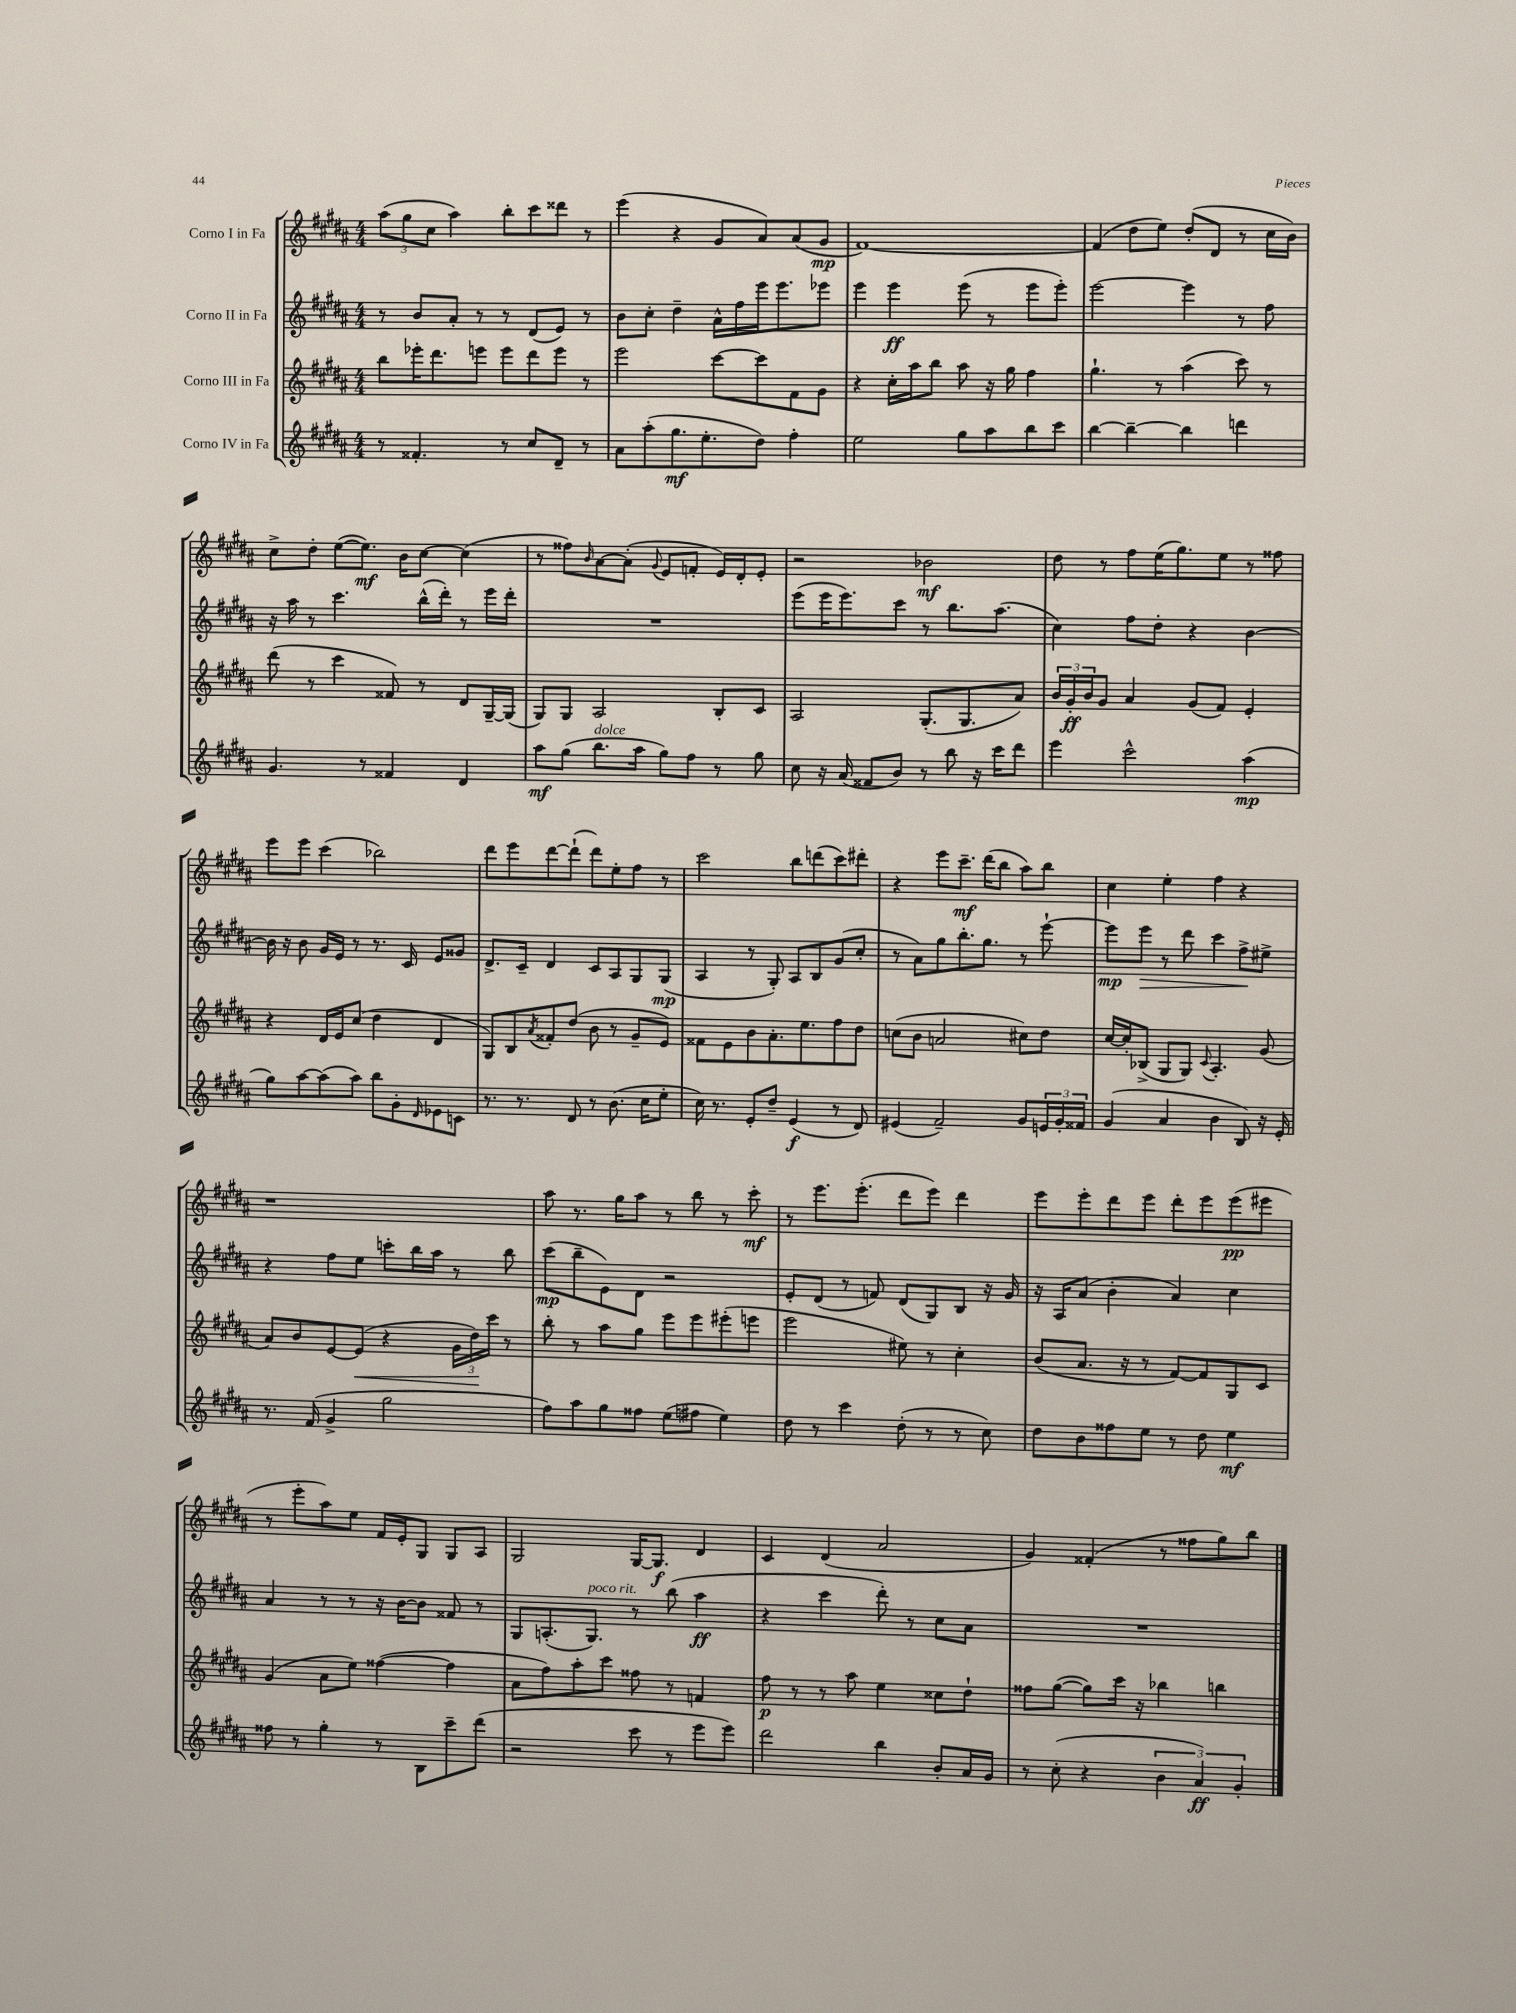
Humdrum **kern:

**kern	**dynam	**kern	**dynam	**kern	**dynam	**kern	**dynam
*part4	*part4	*part3	*part3	*part2	*part2	*part1	*part1
*staff4	*staff4	*staff3	*staff3	*staff2	*staff2	*staff1	*staff1
*I"Corno IV in Fa	*	*I"Corno III in Fa	*	*I"Corno II in Fa	*	*I"Corno I in Fa	*
*clefG2	*	*clefG2	*	*clefG2	*	*clefG2	*
*k[f#c#g#d#a#]	*	*k[f#c#g#d#a#]	*	*k[f#c#g#d#a#]	*	*k[f#c#g#d#a#]	*
*M4/4	*	*M4/4	*	*M4/4	*	*M4/4	*
=10	=10	=10	=10	=10	=10	=10	=10
8r	.	8bb\L	.	8r	.	(12aa#\L	.
.	.	.	.	.	.	12gg#\	.
4.f##X'/	.	16eee-X'\K	.	8b/L	.	.	.
.	.	.	.	.	.	12cc#\J	.
.	.	8.ddd#\	.	.	.	.	.
.	.	.	.	8a#'/J	.	4aa#\)	.
.	.	8eeen\J	.	8r	.	.	.
8r	.	8eee\L	.	8r	.	8bb'\L	.
8cc#/L	.	8ddd#\	.	(8d#/L	.	8ccc#\	.
8d#~/J	.	8eee\J	.	8e/J)	.	8ddd##X\J	.
8r	.	8r	.	8r	.	8r	.
=11	=11	=11	=11	=11	=11	=11	=11
8a#\L	.	2eee\	.	8b\L	.	(4eee\	.
(8aa#'\	.	.	.	8cc#'\J	.	.	.
8.gg#\	mf	.	.	4dd#~\	.	4r	.
8.ee'\	.	.	.	.	.	.	.
.	.	[8ccc#\L	.	16a#^^\LL	.	8g#/L	.
.	.	.	.	16ff#\	.	.	.
8dd#\J)	.	8ccc#\]	.	16eee\J	.	8a#/)	.
.	.	.	.	8.eee\	.	.	.
4ff#'\	.	8f#\	.	.	.	(8a#/	.
.	.	8g#\J	.	8eee-X\J	.	8g#/J	mp
=12	=12	=12	=12	=12	=12	=12	=12
2ee\	.	4r	.	4eee\	.	[1f#)	.
.	.	16cc#'\LL	.	4eee\	ff	.	.
.	.	16aa#\J	.	.	.	.	.
.	.	8bb\J	.	.	.	.	.
8gg#\L	.	8aa#\	.	(8eee\	.	.	.
8aa#\	.	16r	.	8r	.	.	.
.	.	16gg#\	.	.	.	.	.
8bb\	.	4ff#\	.	8eee\L	.	.	.
8ccc#\J	.	.	.	8eee'\J)	.	.	.
=13	=13	=13	=13	=13	=13	=13	=13
[4bb\	.	4.gg#`\	.	[2eee\	.	(4f#/]	.
4bb~\_	.	.	.	.	.	8dd#\L	.
.	.	8r	.	.	.	8ee\J)	.
4bb\]	.	(4aa#\	.	4eee\]	.	(8dd#'/L	.
.	.	.	.	.	.	8d#/J	.
4dddn\	.	8ccc#\)	.	8r	.	8r	.
.	.	8r	.	8ff#\	.	16cc#\LL	.
.	.	.	.	.	.	16b\JJ)	.
!!LO:LB:g=z
=14	=14	=14	=14	=14	=14	=14	=14
4.g#/	.	(8ddd#\	.	16r	.	8cc#^\L	.
.	.	.	.	16aa#\	.	.	.
.	.	8r	.	8r	.	8dd#'\J	.
.	.	4ccc#\	.	4.ccc#\	.	([8ee\L	.
8r	.	.	.	.	.	8.ee\J])	mf
4f##X/	.	8f##X/)	.	.	.	.	.
.	.	.	.	.	.	16b\KL	.
.	.	8r	.	(16bb^^\LL	.	[8cc#\J	.
.	.	.	.	16ddd#'\JJ)	.	.	.
4d#/	.	8d#/L	.	8r	.	(4cc#\]	.
.	.	[16G#~/L	.	16eee\LL	.	.	.
.	.	(16G#/JJ]	.	16ddd#'\JJ	.	.	.
=15	=15	=15	=15	=15	=15	=15	=15
8aa#\L	mf	8G#/L)	.	1r	.	8r	.
(8gg#\J	.	8G#/J	.	.	.	8ff##X\L)	.
.	.	.	.	.	.	16qqb/	.
!LO:TX:a:i:t=dolce	!	!	!	!	!	!	!
8.bb\L	.	2A#/	.	.	.	[8a#\	.
.	.	.	.	.	.	(8a#'\J]	.
16aa#\Jk	.	.	.	.	.	.	.
.	.	.	.	.	.	8qqg#/	.
8gg#\L)	.	.	.	.	.	8e/L	.
8ff#\J	.	.	.	.	.	8fn'/J	.
8r	.	8B'/L	.	.	.	16e/LL)	.
.	.	.	.	.	.	16d#'/J	.
8gg#\	.	8c#/J	.	.	.	8e'/J	.
=16	=16	=16	=16	=16	=16	=16	=16
8cc#\	.	2A#/	.	(8eee\L	.	2r	.
16r	.	.	.	16eee\K	.	.	.
(16a#/	.	.	.	8.eee\)	.	.	.
8f##X/L	.	.	.	.	.	.	.
8b/J)	.	.	.	8ccc#\J	.	.	.
8r	.	(8.G#'/L	.	8r	.	2b-X\	mf
8bb\	.	.	.	8.bb\L	.	.	.
.	.	8.G#/	.	.	.	.	.
16r	.	.	.	.	.	.	.
16ccc#\KL	.	.	.	(8.aa#\J	.	.	.
8ddd#\J	.	8a#/J)	.	.	.	.	.
=17	=17	=17	=17	=17	=17	=17	=17
4eee\	.	24b/LL	.	4cc#\)	.	8dd#\	.
.	.	24g#'/	ff	.	.	.	.
.	.	24b/J	.	.	.	.	.
.	.	8g#/J	.	.	.	8r	.
2ccc#^^\	.	4a#/	.	8ff#\L	.	8ff#\L	.
.	.	.	.	8dd#'\J	.	(16ee\K	.
.	.	.	.	.	.	8.gg#\)	.
.	.	(8g#/L	.	4r	.	.	.
.	.	8f#/J)	.	.	.	8ee\J	.
(4aa#\	mp	4e'/	.	[4b\	.	8r	.
.	.	.	.	.	.	8ff##X\	.
!!LO:LB:g=z
=18	=18	=18	=18	=18	=18	=18	=18
8gg#\L)	.	4r	.	16b\]	.	8eee\L	.
.	.	.	.	16r	.	.	.
[8aa#\	.	.	.	8b\	.	8eee\J	.
(8aa#\]	.	16d#/LL	.	16g#/LL	.	(4ccc#\	.
.	.	16e/J	.	16e/JJ	.	.	.
8aa#\J)	.	(8cc#/J	.	8r	.	.	.
8bb\L	.	4dd#\	.	8.r	.	2bb-X\)	.
8g#'\	.	.	.	.	.	.	.
.	.	.	.	16c#/	.	.	.
16qqd#/	.	.	.	.	.	.	.
8e-X\	.	4d#/	.	8e/L	.	.	.
8cn\J	.	.	.	8g##X/J	.	.	.
=19	=19	=19	=19	=19	=19	=19	=19
8.r	.	8G#/L)	.	8.d#^/L	.	8ddd#\L	.
.	.	8B/	.	.	.	8eee\	.
8.r	.	.	.	16c#~/Jk	.	.	.
.	.	8qa#/	.	.	.	.	.
.	.	8f##X'/	.	4d#/	.	[8ddd#\	.
8d#/	.	(8dd#/J	.	.	.	(8ddd#`\J]	.
8r	.	8b\	.	8c#/L	.	8ddd#\L)	.
(8.b\	.	8r	.	8A#/	.	8ee'\	.
.	.	8g#~/L	.	8G#/	.	8ff#\J	.
16cc#\KL	.	.	.	.	.	.	.
8ee'\J	.	8e/J)	.	(8G#/J	mp	8r	.
=20	=20	=20	=20	=20	=20	=20	=20
16cc#\)	.	8f##X\L	.	4A#/	.	2ccc#\	.
8.r	.	.	.	.	.	.	.
.	.	8e\	.	.	.	.	.
8e'/L	.	8b\	.	8r	.	.	.
8dd#~/J	.	8.a#'\	.	8G#'/)	.	.	.
(4e/	f	.	.	8A#/L	.	8bb\L	.
.	.	8.ee\	.	.	.	.	.
.	.	.	.	8B/	.	(8dddn\	.
8r	.	8ff#\	.	(8g#/	.	8ccc#\)	.
8d#/)	.	8dd#\J	.	8cc#'/J	.	8ddd#X'\J	.
=21	=21	=21	=21	=21	=21	=21	=21
(4e#X/	.	(8ccn\L	.	8r	.	4r	.
.	.	8b\J	.	8a#\L)	.	.	.
2f#~/)	.	2an/	.	8gg#\	.	8eee\L	.
.	.	.	.	8.bb'\	.	8.ccc#~\J	mf
.	.	.	.	8.gg#\J	.	(16ddd#\KL	.
.	.	.	.	.	.	8bb\J	.
8g#/L	.	8cc#X\L)	.	8r	.	8aa#\L)	.
24en/L	.	8dd#\J	.	[8eee`\	.	8bb\J	.
24g#'/	.	.	.	.	.	.	.
24f##X/JJ	.	.	.	.	.	.	.
=22	=22	=22	=22	=22	=22	=22	=22
(4g#/	.	[16cc#/LL	.	8eee\L]	mp	4cc#\	.
.	.	16cc#'/J]	.	.	.	.	.
!	!	!	!	!	!LO:HP:b	!	!
.	.	(8B-X^/J	.	8eee\J	>	.	.
4a#/	.	8G#/L	.	8r	.	4ee'\	.
.	.	8G#/J)	.	8ddd#\	.	.	.
.	.	8qqc#/	.	.	.	.	.
4b\	.	4.A#'/	.	4ccc#\	.	4ff#\	.
8B/)	.	.	.	8ff#^\L	.	4r	.
16r	.	(8g#/	.	8ee#X^\J	]	.	.
16e'/	.	.	.	.	.	.	.
!!LO:LB:g=z
=23	=23	=23	=23	=23	=23	=23	=23
8.r	.	8a#/L)	.	4r	.	1r	.
.	.	8b/	.	.	.	.	.
(16f#/	.	.	.	.	.	.	.
4g#^/	.	[8e/	.	8ff#\L	.	.	.
!	!	!	!LO:HP:b	!	!	!	!
.	.	(8e/J]	<	8ee\J	.	.	.
2gg#\	.	4r	.	8cccn'\L	.	.	.
.	.	.	.	16bb\L	.	.	.
.	.	.	.	16aa#\JJ	.	.	.
.	.	24g#\LL	.	8r	.	.	.
.	.	24dd#\)	.	.	.	.	.
.	.	24ccc#\JJ	[	.	.	.	.
.	.	8r	.	8bb\	.	.	.
=24	=24	=24	=24	=24	=24	=24	=24
8ff#\L)	.	8bb'\	.	(8ccc#\L	mp	8aa#\	.
8aa#\	.	8r	.	8bb~\	.	8.r	.
8gg#\	.	8aa#\L	.	8e\)	.	.	.
.	.	.	.	.	.	16gg#\KL	.
8ff##X\J	.	8gg#\J	.	8d#\J	.	8aa#\J	.
(8ee\L	.	8eee\L	.	2r	.	8r	.
8ff#X\J	.	8eee\	.	.	.	8bb\	.
4ee\)	.	(8eee#X'\	.	.	.	8r	.
.	.	8eeen\J	.	.	.	8ccc#'\	mf
=25	=25	=25	=25	=25	=25	=25	=25
8dd#\	.	2eee\	.	8e'/L	.	8r	.
8r	.	.	.	(8d#/J	.	8.eee\L	.
4ccc#\	.	.	.	8r	.	.	.
.	.	.	.	.	.	(8.eee'\J	.
.	.	.	.	8fn/)	.	.	.
(8dd#'\	.	8ee#X\)	.	(8d#/L	.	8ddd#\L	.
8r	.	8r	.	8G#/)	.	8eee\J)	.
8r	.	4cc#'\	.	8B/J	.	4ddd#\	.
8cc#\)	.	.	.	16r	.	.	.
.	.	.	.	16g#/	.	.	.
=26	=26	=26	=26	=26	=26	=26	=26
8dd#\L	.	(8b/L	.	16r	.	8eee\L	.
.	.	.	.	16A#/KL	.	.	.
8b\	.	8.a#/J	.	(8a#/J	.	8eee'\	.
8ff##X\	.	.	.	4b'\	.	8ddd#\	.
.	.	16r	.	.	.	.	.
8ee\J	.	8r	.	.	.	8eee\J	.
8r	.	[8f#/L)	.	4a#/)	.	8ddd#'\L	.
8dd#\	.	8f#/]	.	.	.	8eee\	.
4ee\	mf	8G#/	.	4cc#\	.	(8eee\	pp
.	.	8c#/J	.	.	.	8eee#X\J	.
!!LO:LB:g=z
=27	=27	=27	=27	=27	=27	=27	=27
8ff##X\	.	(4g#/	.	4a#/	.	8r	.
8r	.	.	.	.	.	8eee'\L	.
4gg#'\	.	8a#\L	.	8r	.	8aa#\)	.
.	.	8ee\J)	.	8r	.	8ee\J	.
8r	.	([4ff##X\	.	16r	.	16f#/LL	.
.	.	.	.	[16b\KL	.	16e'/J	.
8B\L	.	.	.	8b\J]	.	8G#/J	.
8ccc#~\	.	4ff##\]	.	8f##X/	.	8G#/L	.
(8ddd#\J	.	.	.	8r	.	8A#/J	.
=28	=28	=28	=28	=28	=28	=28	=28
2r	.	8a#\L	.	8G#/L	.	2G#/	.
.	.	8ff#\)	.	(8.An'/	.	.	.
.	.	8aa#'\	.	.	.	.	.
!	!	!	!	!LO:TX:a:i:t=poco rit.	!	!	!
.	.	.	.	8.G#/J)	.	.	.
.	.	8ccc#\J	.	.	.	.	.
8ccc#\	.	8ff##X\	.	8r	.	[16G#/KL	.
.	.	.	.	.	.	8.G#/J]	f
8r	.	8r	.	(8bb\	.	.	.
8eee\L	.	4fn/	.	4aa#\	ff	4d#/	.
8eee\J)	.	.	.	.	.	.	.
=29	=29	=29	=29	=29	=29	=29	=29
2ddd#\	.	8ff#\	p	4r	.	4c#/	.
.	.	8r	.	.	.	.	.
.	.	8r	.	4ccc#\	.	(4d#/	.
.	.	8aa#\	.	.	.	.	.
4bb\	.	4ee\	.	8ddd#'\)	.	2a#/	.
.	.	.	.	8r	.	.	.
8b'/L	.	8cc##X\L	.	8cc#\L	.	.	.
16a#/L	.	8dd#`\J	.	8a#\J	.	.	.
16g#/JJ	.	.	.	.	.	.	.
=30	=30	=30	=30	=30	=30	=30	=30
8r	.	8ff##X\L	.	1r	.	4g#/)	.
(8cc#'\	.	([8gg#\J	.	.	.	.	.
4r	.	8gg#\L])	.	.	.	(4f##X'/	.
.	.	16ccc#\Jk	.	.	.	.	.
.	.	16r	.	.	.	.	.
6b\	.	4bb-X\	.	.	.	8r	.
.	.	.	.	.	.	8ff##X\L	.
6a#/)	ff	.	.	.	.	.	.
.	.	4bbn\	.	.	.	8gg#\)	.
6g#'/	.	.	.	.	.	.	.
.	.	.	.	.	.	8bb\J	.
==	==	==	==	==	==	==	==
*-	*-	*-	*-	*-	*-	*-	*-
